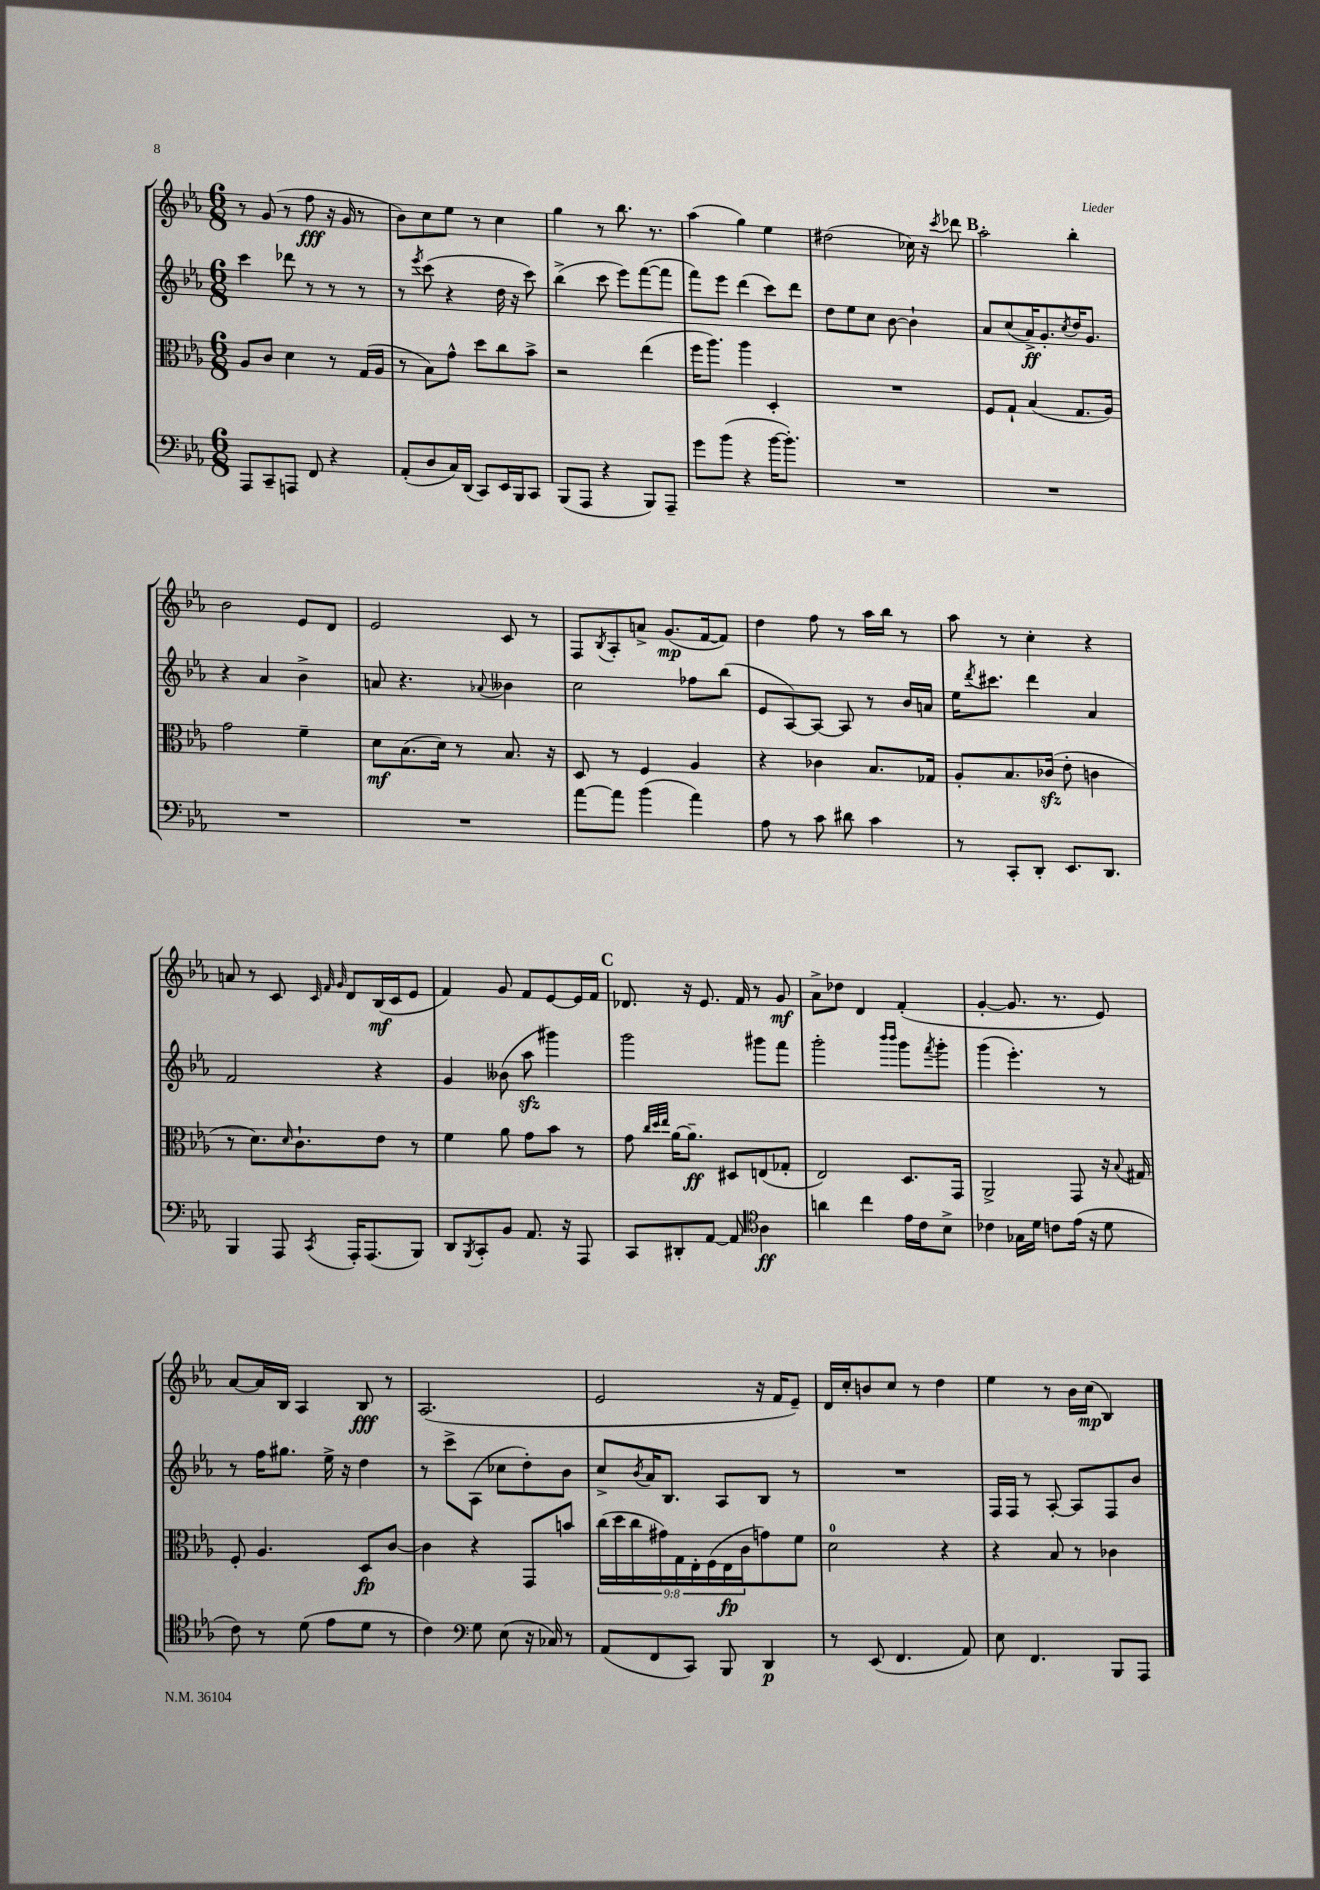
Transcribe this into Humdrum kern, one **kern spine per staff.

**kern	**kern	**kern	**kern
*staff4	*staff3	*staff2	*staff1
*clefF4	*clefC3	*clefG2	*clefG2
*k[b-e-a-]	*k[b-e-a-]	*k[b-e-a-]	*k[b-e-a-]
*M6/8	*M6/8	*M6/8	*M6/8
8AAA-	8A-	4ccc	8r
8CC~	8c	.	(8g
8AAA	4d	8ddd-	8r
8FF	.	8r	8ff
4r	8r	8r	16r
.	.	.	16g
.	(16G	8r	8r
.	16A-	.	.
=	=	=	=
(8AA-'	8r	8r	8b-)
.	.	8qeee-	.
8D	8B-)	(8ccc	8cc
16C)	8g^^	4r	8ee-
(16DD	.	.	.
8CC)	8dd	.	8r
16EE-	8cc	16dd	4cc
16BBB-	.	16r	.
8CC	8b-^	8ccc)	.
=	=	=	=
(8BBB-	2r	(4bb-^	4gg
8AAA-	.	.	.
4r	.	8ccc	8r
.	.	8eee-)	8.bb-
8BBB-)	(4ee-	([8fff	.
.	.	.	8.r
8AAA-~	.	8fff]	.
=	=	=	=
8g	16ff	8fff)	(4aa-
.	8.aa-)	.	.
(8b-	.	8eee-	.
4r	4aa-	(4ddd	4gg)
[16b-	4D'	8ccc)	4ee-
8.b-'])	.	.	.
.	.	8ddd	.
=	=	=	=
2.r	2.r	8dd	(2dd#
.	.	8ee-	.
.	.	8cc	.
.	.	[8b-	.
.	.	4b-`]	16cc-)
.	.	.	16r
.	.	.	8qccc
.	.	.	8ddd-
=	=	=	=
2.r	8F	8a-	2aa-'
.	8G`	(8cc	.
.	(4B-	16a-^)	.
.	.	8.g'	.
.	.	8qcc	.
.	8.G	16dd	4bb-'
.	.	8.g	.
.	16A-)	.	.
=	=	=	=
2.r	2g	4r	2b-
.	.	4a-	.
.	4f~	4b-^	8e-
.	.	.	8d
=	=	=	=
2.r	8d	8a	2e-
.	(8.B-	4.r	.
.	16d)	.	.
.	8r	.	.
.	.	8qqa-	.
.	8.B-	4b--	8c
.	.	.	8r
.	16r	.	.
=	=	=	=
[8a-	8D	2cc	8F
.	.	.	8qB-
8a-]	8r	.	8A-'
(4b-	4F	.	8a^
.	.	.	(8.g
4a-)	4A-	8ff-	.
.	.	.	[16f
.	.	(8bb-	8f])
=	=	=	=
8A-	4r	8e-	4dd
8r	.	[8A-)	.
8c	4c-	8A-_	8ff
8d#	.	8A-]	8r
4c	8.B-	8r	16aa-
.	.	.	16bb-
.	.	16b-	8r
.	16G-	16a	.
=	=	=	=
8r	8A-'	16ee-	8aa-
.	.	8qddd	.
.	.	8.ccc#	.
8CC'	8.B-	.	8r
8DD'	.	4ddd	4cc'
.	(16c-	.	.
8.EE-	8e-'	.	.
.	4c	4a-	4r
8.DD	.	.	.
=	=	=	=
4BBB-	8r	2f	8a
.	8.d)	.	8r
8AAA-	.	.	8c
.	16qqd	.	.
.	8.c`	.	.
.	.	.	32qqc
.	.	.	32qqf
8qCC	.	.	32qqg
16AAA-'	.	.	8d
(8.AAA-	.	.	.
.	8e-	4r	(16B-
.	.	.	16c
8BBB-)	8r	.	8e-
=	=	=	=
8DD	4f	4g	4f)
8qBBB-	.	.	.
8CC'	.	.	.
8BB-	8a-	(8b--	8g
8.AA-	8g	8aa-	8f
.	8b-	4ggg#)	[8e-
16r	.	.	.
8AAA-	8r	.	16e-]
.	.	.	16f
=	=	=	=
8CC	8g	2ggg	8.d-
.	32qqcc	.	.
.	32qqdd	.	.
.	32qqee-	.	.
8DD#'	[16a-	.	.
.	8.a-~]	.	16r
[8AA-	.	.	8.e-
8AA-]	8D#	.	.
.	.	.	16f
*clefC4	*	*	*
4A-	(8E	8ggg#	8r
.	8G-'	8fff	8g
=	=	=	=
4a	2E-)	2ggg'	8a-^
.	.	.	8dd-
4cc	.	.	4d
.	.	16qqbbb-	.
.	.	16qqbbb-	.
16e-	8.D	8ggg	(4f'
16c	.	.	.
.	.	8qfff	.
8B-^	.	8ggg'	.
.	16GG	.	.
=	=	=	=
4c-	2AA-^	(4ggg	[4g'
16G-	.	4.eee-')	8.g]
16d	.	.	.
8c	.	.	.
.	.	.	8.r
(16e-	8GG	.	.
16r	.	.	.
8d	16r	8r	8e-)
.	8qqB-	.	.
.	16G#	.	.
=	=	=	=
8c)	8F'	8r	[8a-
8r	4.A-	16ff	16a-]
.	.	8.gg#	16B-
(8d	.	.	4A-
8e-	.	16ee-^	.
.	.	16r	.
8d	8D	4dd	8B-
8r	[8c	.	8r
=	=	=	=
4c)	4c]	8r	(2.A-
.	.	8ccc^	.
*clefF4	*	*	*
8G	4r	(8A-	.
(8E-	.	8cc-	.
16r	8GG	8dd')	.
16C-)	.	.	.
8r	8b	8b-	.
=	=	=	=
(8AA-	(18cc	8cc^	2e-
.	18dd	.	.
.	18cc	.	.
.	.	8qb-	.
8FF	.	16a-	.
.	18g#)	.	.
.	.	8.B-	.
.	18G	.	.
8CC)	.	.	.
.	18E-'	.	.
.	(18F	.	.
8BBB-	.	8A-	.
.	18E-	.	.
.	18c	.	.
4DD	8g)	8B-	16r
.	.	.	16f
.	8f	8r	8e-~)
=	=	=	=
8r	2d	2.r	16d
.	.	.	16cc'
(8EE-	.	.	8b
4.FF	.	.	8cc
.	.	.	8r
.	4r	.	4dd
8AA-)	.	.	.
=	=	=	=
8E-	4r	16F	4ee-
.	.	16F	.
4.FF	.	8r	.
.	8B-	[8A-'	8r
.	8r	8A-]	16b-
.	.	.	(16cc
8BBB-	4c-	8F	4B-)
8AAA-	.	8b-	.
==	==	==	==
*-	*-	*-	*-
